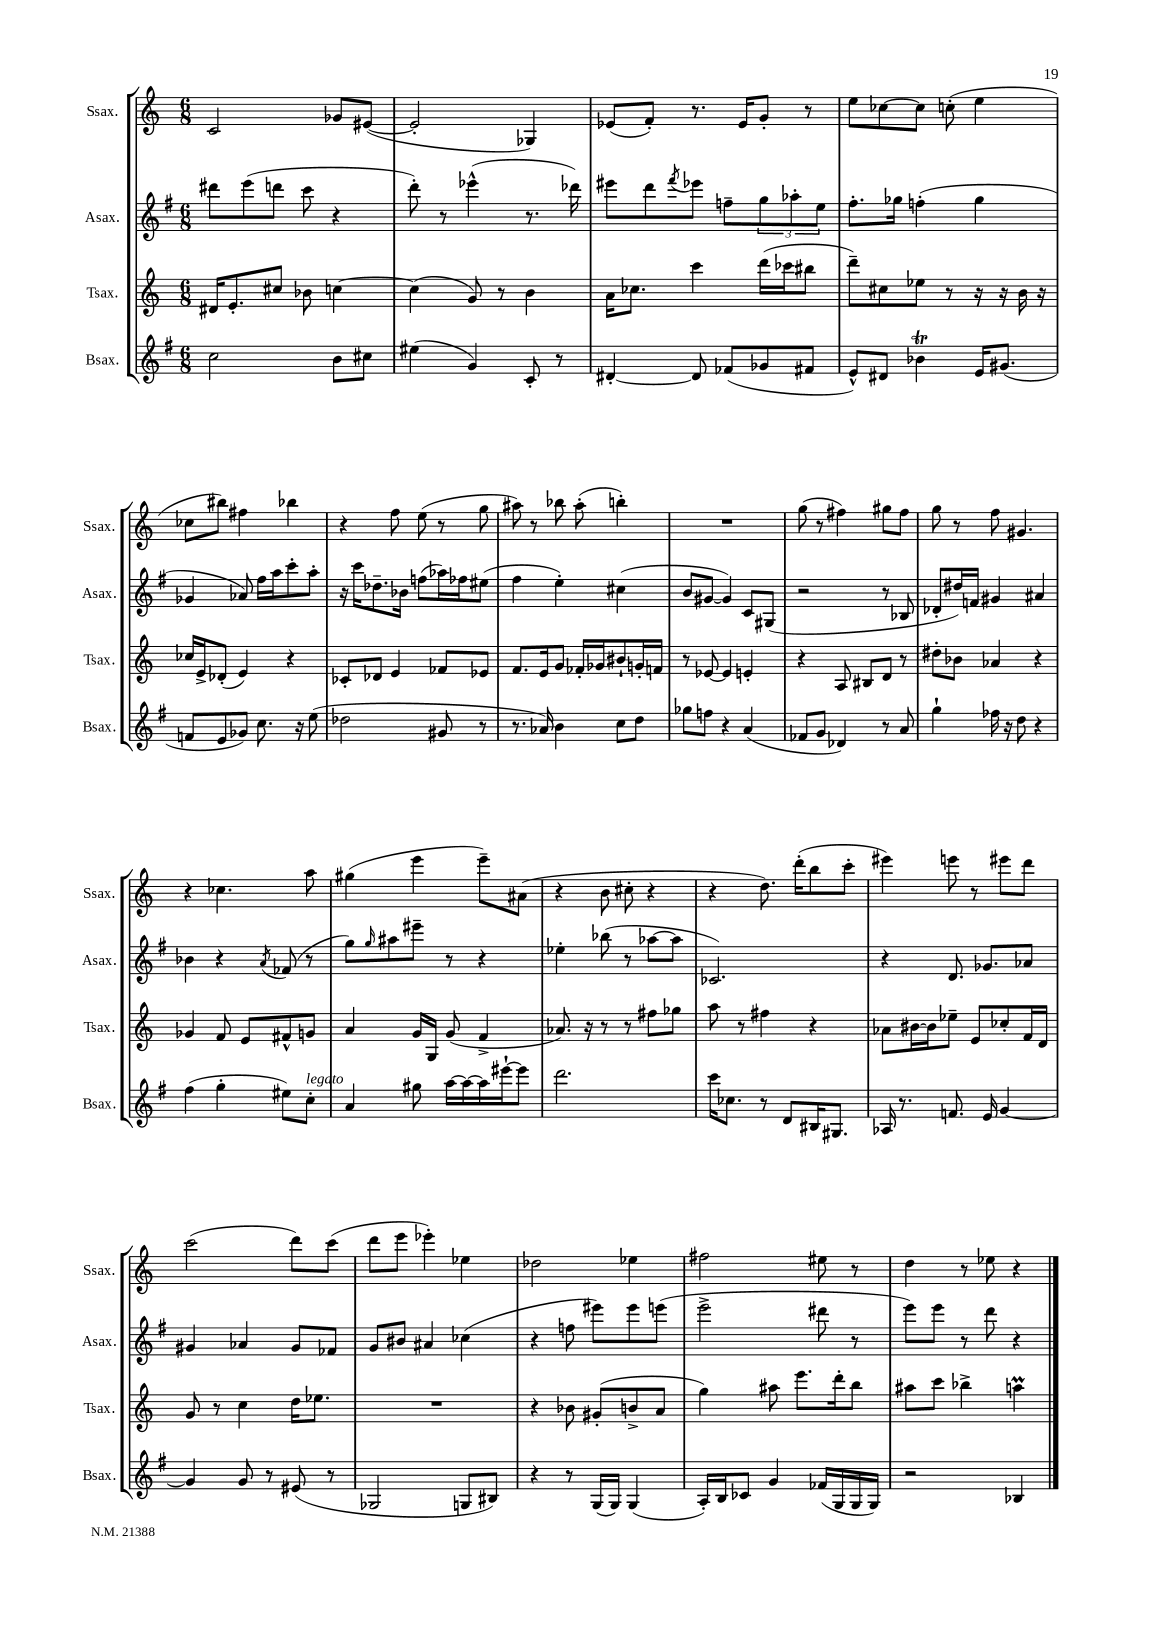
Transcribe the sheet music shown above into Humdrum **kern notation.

**kern	**kern	**kern	**kern
*part4	*part3	*part2	*part1
*staff4	*staff3	*staff2	*staff1
*I"Bsax.	*I"Tsax.	*I"Asax.	*I"Ssax.
*I'Bsax.	*I'Tsax.	*I'Asax.	*I'Ssax.
*clefG2	*clefG2	*clefG2	*clefG2
*k[f#]	*k[]	*k[f#]	*k[]
*M6/8	*M6/8	*M6/8	*M6/8
=64	=64	=64	=64
2cc\	16d#X/KL	8ddd#X\L	2c/
.	8.e'/	.	.
.	.	(8eee\	.
.	8cc#X/J	8dddn\J	.
.	8b-X\	8ccc\	.
8b\L	[4ccn\	4r	8g-X/L
8cc#X\J	.	.	([8e#X/J
=65	=65	=65	=65
(4ee#X\	(4cc\]	8ddd'\)	2e#'/]
.	.	8r	.
4g/)	8g/)	(4eee-X^^\	.
.	8r	.	.
8c'/	4b\	8.r	4G-X/)
8r	.	.	.
.	.	16ddd-X\)	.
=66	=66	=66	=66
[4d#X'/	16a\KL	8eee#X\L	(8e-X/L
.	8.cc-X\J	.	.
.	.	8ddd\	8f'/J)
.	.	8qfff#/	.
8d#/]	4ccc\	8eee-X\J	8.r
(8f-X/L	.	8ffn~\L	.
.	.	.	16e-/KL
8g-X/	(16ddd\LL	12gg\	8g'/J
.	16ccc-X\J	.	.
.	.	12aa-X'\	.
8f#X/J	8bb#X\J	.	8r
.	.	12ee\J	.
=67	=67	=67	=67
8e^^/L)	8ddd~\L)	8.ff#'\L	8ee\L
8d#X/J	8cc#X\	.	[8cc-X\
.	.	16gg-X\Jk	.
4b-XT\	8ee-X\J	(4ffn'\	8cc-\J]
.	8r	.	(8ccn'\
16e/KL	16r	4gg-\	4ee\
(8.g#X/J	16r	.	.
.	16b\	.	.
.	16r	.	.
!!LO:LB:g=z
=68	=68	=68	=68
8fn/L	16cc-X/LL	4g-X/	8cc-X\L
.	16e^/J	.	.
8e/	(8d-X'/J	.	8bb#X\J)
8g-X/J)	4e/)	8a-X/)	4ff#X\
8.cc\	.	16ff#\LL	.
.	.	16aa\J	.
.	4r	8ccc'\	4bb-X\
16r	.	.	.
(8ee\	.	8aa'\J	.
=69	=69	=69	=69
2dd-X\	8c-X'/L	16r	4r
.	.	16ccc\KL	.
.	8d-X/J	8.dd-X~\	.
.	4e/	.	8ff\
.	.	16b-X\Jk	.
.	.	(8ffn\L	(8ee\
8g#X/	8f-X/L	16aa-X\L)	8r
.	.	16ff-X\J	.
8r	8e-X/J	(8ee#X\J	8gg\
=70	=70	=70	=70
8.r	8.f/L	4ff#\	8aa#X\)
.	.	.	8r
16a-X/)	16e/k	.	.
4b\	8g/J	4ee'\)	8bb-X\
.	16f-X'/LL	.	(8aa#'\
.	16g-X/J	.	.
8cc\L	8b#X`/	(4cc#X\	4bbn'\)
8dd\J	16gn'/L	.	.
.	16fn/JJ	.	.
=71	=71	=71	=71
8gg-X\L	8r	8b/L	2.r
8ffn\J	[8e-X/	[8g#X/J	.
4r	4e-/]	4g#/])	.
(4a/	4en'/	8c/L	.
.	.	(8G#X/J	.
=72	=72	=72	=72
8f-X/L	4r	2r	(8gg\
8g/J	.	.	8r
4d-X/)	8A/	.	4ff#X\)
.	8B#X/L	.	.
8r	8d/J	8r	8gg#X\L
8a/	8r	8B-X/	8ff#\J
=73	=73	=73	=73
4gg`\	8dd#X'\L	8d-X'/L	8gg\
.	8b-X\J	16dd#X/L)	8r
.	.	16fn/JJ	.
16ff-X\	4a-X/	4g#X/	8ff\
16r	.	.	.
8dd\	.	.	4.g#X/
4r	4r	4a#X/	.
!!LO:LB:g=z
=74	=74	=74	=74
(4ff#\	4g-X/	4b-X\	4r
4gg'\	8f/	4r	4.cc-X\
.	8e/L	.	.
.	.	8qa/	.
8ee#X\L)	8f#X^^/	(8f-X/	.
!LO:TX:a:i:t=legato	!	!	!
8cc'\J	8gn/J	8r	8aa\
=75	=75	=75	=75
4a/	4a/	8gg\L)	(4gg#X\
.	.	16qqgg/	.
.	.	8aa#X\	.
8gg#X\	16g/LL	8eee#X~\J	4eee\
.	16G/JJ	.	.
[16aa\LL	(8g/	8r	.
16aa\_	.	.	.
16aa\]	4f^/	4r	8eee~\L)
[16eee#X`\J	.	.	.
8eee#\J]	.	.	(8a#X\J
=76	=76	=76	=76
2.ddd\	8.a-X/)	4ee-X'\	4r
.	16r	.	.
.	8r	(8bb-X\	8b\
.	8r	8r	8cc#X'\
.	8ff#X\L	[8aa-X\L	4r
.	8gg-X\J	8aa-\J]	.
=77	=77	=77	=77
16ccc\KL	8aa\	2.c-X/)	4r
8.cc-X\J	.	.	.
.	8r	.	.
8r	4ff#X\	.	8.dd\)
8d/L	.	.	.
.	.	.	(16ddd'\KL
16B#X/K	4r	.	8bb\
8.G#X/J	.	.	.
.	.	.	8ccc'\J
=78	=78	=78	=78
16A-X/	8a-X\L	4r	4eee#X\)
8.r	.	.	.
.	[16b#X\L	.	.
.	16b#\J]	.	.
8.fn/	8ee-X~\J	8.d/	8eeen\
.	8e/L	.	8r
16e/	.	8.g-X/L	.
[4g/	8cc-X'/	.	8eee#X\L
.	16f/L	8a-X/J	8ddd\J
.	16d/JJ	.	.
!!LO:LB:g=z
=79	=79	=79	=79
4g/]	8g/	4g#X/	(2ccc\
.	8r	.	.
8g/	4cc\	4a-X/	.
8r	.	.	.
(8e#X/	16dd\KL	8g#/L	8ddd\L)
.	8.ee-X\J	.	.
8r	.	8f-X/J	(8ccc\J
=80	=80	=80	=80
2G-X/	2.r	8g/L	8ddd\L
.	.	8b#X/J	8eee\J
.	.	4a#X/	4eee-X'\)
8Gn/L	.	(4cc-X\	4ee-X\
8B#X/J)	.	.	.
=81	=81	=81	=81
4r	4r	4r	2dd-X\
8r	8b-X\	8ffn\	.
(16G/LL	(8g#X'/L	8eee#X\L)	.
16G/JJ)	.	.	.
(4G/	8bn^/	8eee#\	4ee-X\
.	8a/J	(8eeen\J	.
=82	=82	=82	=82
16A'/LL)	4gg\)	2eee^\	2ff#X\
16B/J	.	.	.
8c-X/J	.	.	.
4g/	8aa#X\	.	.
.	8.eee\L	.	.
(16f-X/LL	.	8ddd#X\	8ee#X\
16G/	16ddd'\k	.	.
16G/	8bb\J	8r	8r
16G/JJ)	.	.	.
=83	=83	=83	=83
2r	8aa#X\L	8eee\L)	4dd\
.	8ccc\J	8eee\J	.
.	4bb-X^\	8r	8r
.	.	8ddd\	8ee-X\
4B-X/	4aanM\	4r	4r
==	==	==	==
*-	*-	*-	*-
